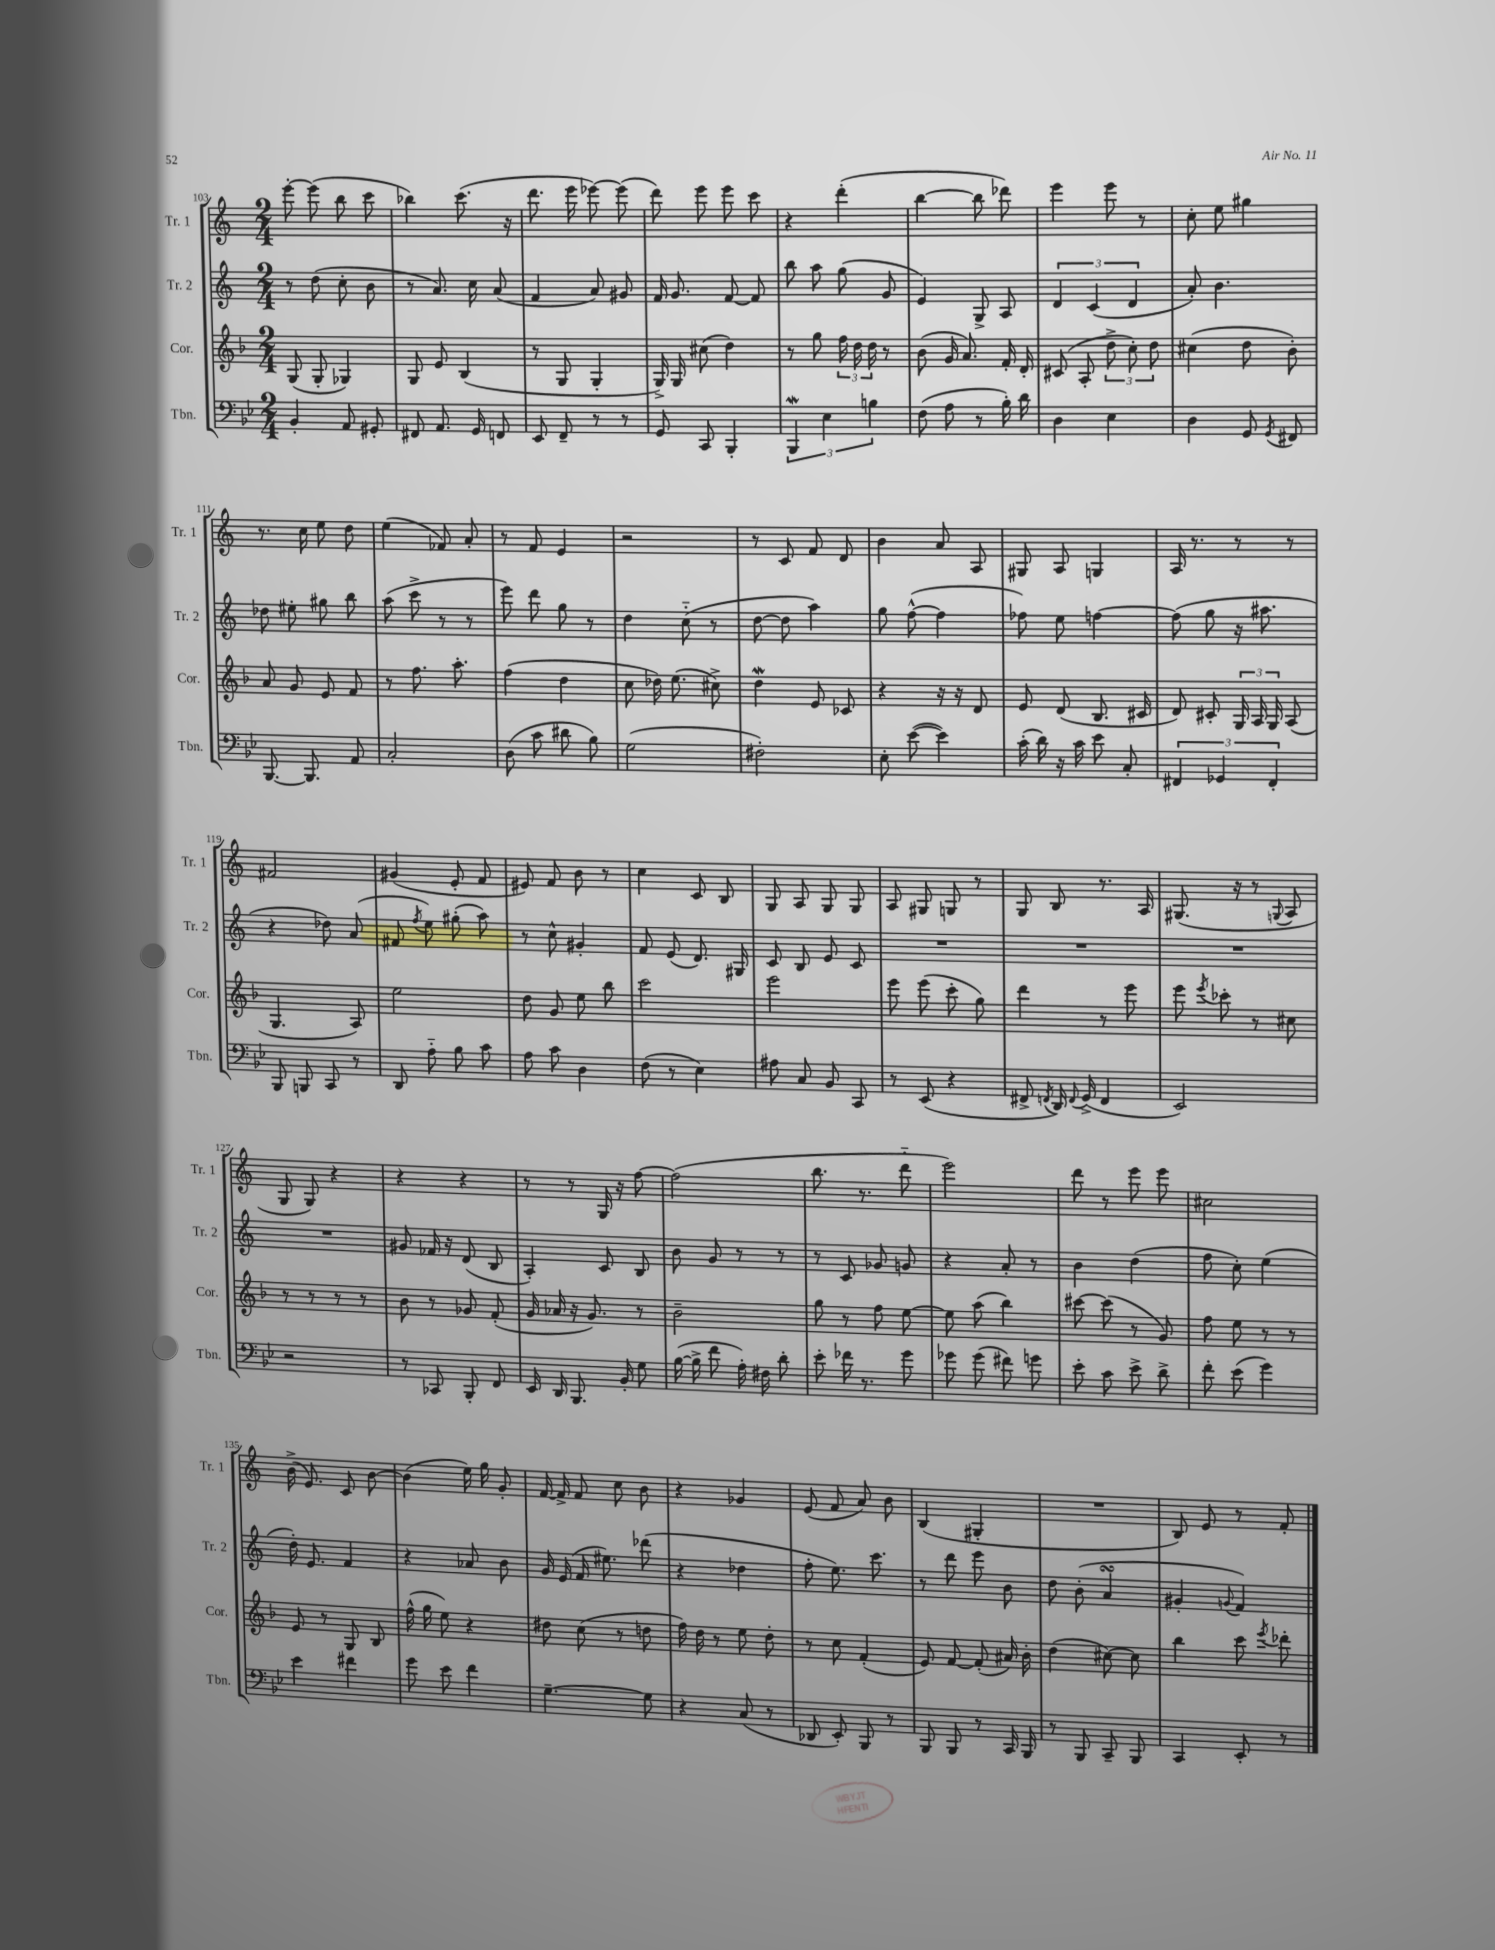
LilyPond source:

<<
\new StaffGroup <<
\new Staff = "s0" \with { instrumentName = "Tr. 1" shortInstrumentName = "Tr. 1" } {
    \clef treble \key c \major \numericTimeSignature \time 2/4
    \autoBeamOff e'''8~-. e'''8( b''8 c'''8 |
    bes''4) c'''8.( r16 |
    d'''8. e'''16 ees'''8~) ees'''8( |
    d'''8) e'''8 e'''8 c'''8 |
    r4 d'''4-.( |
    b''4~ b''8 des'''8) |
    e'''4 e'''8 r8 |
    c''8-. e''8 gis''4 |
    r8. c''16 e''8 d''8 |
    e''4( fes'8) a'8-. |
    r8 f'8 e'4 |
    r2 |
    r8 c'8 f'8 d'8 |
    b'4 a'8 a8 |
    gis8 a8 g4 |
    a16 r8. r8 r8 |
    fis'2 |
    gis'4( e'8-. f'8 |
    eis'8) f'8 b'8 r8 |
    c''4 c'8 b8 |
    g8 a8 g8 g8 |
    a8 gis8 g8 r8 |
    g8 b8 r8. a16 |
    gis8.( r16 r8 \appoggiatura { g8 } a8 |
    g8 g8) r4 |
    r4 r4 |
    r8 r8 g16 r16 f''8~ |
    f''2( |
    b''8. r8. d'''8-_ |
    e'''2) |
    d'''8 r8 e'''8 e'''8 |
    cis''2 |
    b'16->( e'8.) c'8 b'8~ |
    b'4( e''16) g''16 g'8-. |
    f'16~ f'16-> f'8 c''8 b'8 |
    r4 ges'4 |
    e'8( f'8 a'8) b'8 |
    b4( gis4-. |
    R2 |
    b8) e'8 r8 f'8-. \bar "|." |
}
\new Staff = "s1" \with { instrumentName = "Tr. 2" shortInstrumentName = "Tr. 2" } {
    \clef treble \key c \major \numericTimeSignature \time 2/4
    \autoBeamOff r8 d''8( c''8-. b'8 |
    r8 a'8.) c''16 a'8( |
    f'4 a'8) gis'8 |
    f'16 g'8. f'8~ f'8 |
    b''8 a''8 g''8( g'8 |
    e'4) g8-> a8 |
    \tuplet 3/2 { d'4 c'4( d'4 } |
    a'8-.) b'4. |
    des''8 eis''8-. gis''8 b''8 |
    a''8( c'''8-> r8 r8 |
    e'''8) d'''8 g''8 r8 |
    d''4 c''8-_( r8 |
    d''8~ d''8 a''4) |
    g''8 f''8~-^( f''4 |
    fes''8) e''8 f''4~ |
    f''8( g''8 r16 ais''8. |
    r4 des''8) a'8( |
    fis'8 \acciaccatura { f''8 } e''8) gis''8-.( a''8) |
    r8 c''8-^ gis'4-. |
    f'8 e'8( d'8.) gis16 |
    c'8 b8 e'8 c'8 |
    R2 |
    R2 |
    R2 |
    R2 |
    gis'8 fes'16 r16 d'8( b8 |
    a4-.) c'8 b8 |
    b'8 g'8 r8 r8 |
    r8 c'8 ges'8 g'8 |
    r4 a'8-. r8 |
    b'4 d''4( |
    f''8 c''8-.) e''4( |
    d''16-.) e'8. f'4 |
    r4 aes'8 b'8 |
    g'16 e'16( f'16 eis''8.) des'''8( |
    r4 des''4 |
    f''8-. e''8.) c'''8. |
    r8 d'''8 e'''8 b'8 |
    d''8 b'8-.( a'4\turn |
    gis'4-. \appoggiatura { g'8 } f'4) \bar "|." |
}
\new Staff = "s2" \with { instrumentName = "Cor." shortInstrumentName = "Cor." } {
    \clef treble \key f \major \numericTimeSignature \time 2/4
    \autoBeamOff g8( g8-. ges4) |
    g8 e'8 bes4( |
    r8 g8 g4-. |
    g16->) g16 cis''8( d''4) |
    r8 g''8 \tuplet 3/2 { f''16 d''16 d''16 } r8 |
    bes'8( g'16 a'8.) f'16-. d'16-. |
    cis'8( a8-. \tuplet 3/2 { d''8-> c''8-.) d''8 } |
    cis''4( d''8 bes'8-.) |
    a'8 g'8 e'8 f'8 |
    r8 f''8. a''8.-. |
    f''4( d''4 |
    c''8 des''16) e''8.( cis''8->) |
    d''4\mordent e'8 ces'8 |
    r4 r16 r16 d'8 |
    e'8 d'8( bes8. cis'16 |
    d'8) cis'8-. \tuplet 3/2 { g16 a16 g16 } a8( |
    g4. a8) |
    e''2 |
    d''8 g'8 e''8 bes''8 |
    c'''2 |
    e'''2 |
    e'''8 e'''8( c'''8-. g''8) |
    d'''4 r8 e'''8 |
    e'''8 \acciaccatura { e'''8 } ces'''8-. r8 cis''8 |
    r8 r8 r8 r8 |
    bes'8 r8 ges'8 f'8-.( |
    g'16 aes'16 r16 g'8.) r8 |
    bes'2-- |
    g''8 r8 f''8 e''8~ |
    e''8 a''8( bes''4) |
    cis'''8~ cis'''8( r8 g'8) |
    f''8 e''8 r8 r8 |
    e'8 r8 g8 bes8 |
    f''16-^( g''16 e''8) r4 |
    dis''8 c''8( r8 d''8 |
    f''16) d''16 r8 e''8 d''8-. |
    r8 c''8 f'4-.( |
    e'8) f'8~ f'8-.( ais'16) bes'16-. |
    d''4( cis''8~) cis''8 |
    bes''4 c'''8 \acciaccatura { e'''8 } des'''8-. \bar "|." |
}
\new Staff = "s3" \with { instrumentName = "Tbn." shortInstrumentName = "Tbn." } {
    \clef bass \key bes \major \numericTimeSignature \time 2/4
    \autoBeamOff bes,4-. a,8 gis,8-. |
    fis,8 a,8. g,16 f,8 |
    ees,8 f,8-- r8 r8 |
    g,8 c,8 bes,,4-. |
    \tuplet 3/2 { bes,,4\mordent ees4 b4 } |
    f8( a8 r8 bes16-.) d'16 |
    d4 ees4 |
    d4 g,8 \acciaccatura { g,8 } fis,8 |
    bes,,8.~ bes,,8. a,8 |
    c2-. |
    d8( c'8 dis'8 bes8) |
    g2( |
    fis2-.) |
    ees8-. ees'8~( ees'4) |
    c'16-.( d'16) r16 c'16 ees'8 c8-. |
    \tuplet 3/2 { fis,4 ges,4 fis,4-. } |
    bes,,8 b,,8 c,8 r8 |
    d,8 a8-_ bes8 c'8 |
    a8 c'8 d4 |
    f8( r8 ees4) |
    ais8 c8 bes,8 c,8 |
    r8 ees,8( r4 |
    fis,8-> \acciaccatura { f,8 } d,16) \appoggiatura { f,8 } g,16->( f,4 |
    ees,2) |
    r2 |
    r8 ces,8 bes,,8-. f,8 |
    ees,16 d,16 bes,,8. bes,16-. g8 |
    bes16~( bes16-> f'8 a16-.) fis16 d'8-. |
    ees'8-. fes'16 r8. g'8 |
    ges'8 ges'8( fis'8) g'8 |
    ees'8-. c'8 ees'8-> d'8-> |
    f'8-. ees'8( g'4) |
    ees'4 fis'4 |
    g'8 ees'8 f'4 |
    g4.~-- g8 |
    r4 c8( r8 |
    des,8 ees,8-.) bes,,8 r8 |
    bes,,8 bes,,8 r8 c,16 bes,,16 |
    r8 bes,,8 c,8-- bes,,8 |
    c,4 ees,8-. r8 \bar "|." |
}
>>
>>
\layout { \context { \Score currentBarNumber = #103 } }
